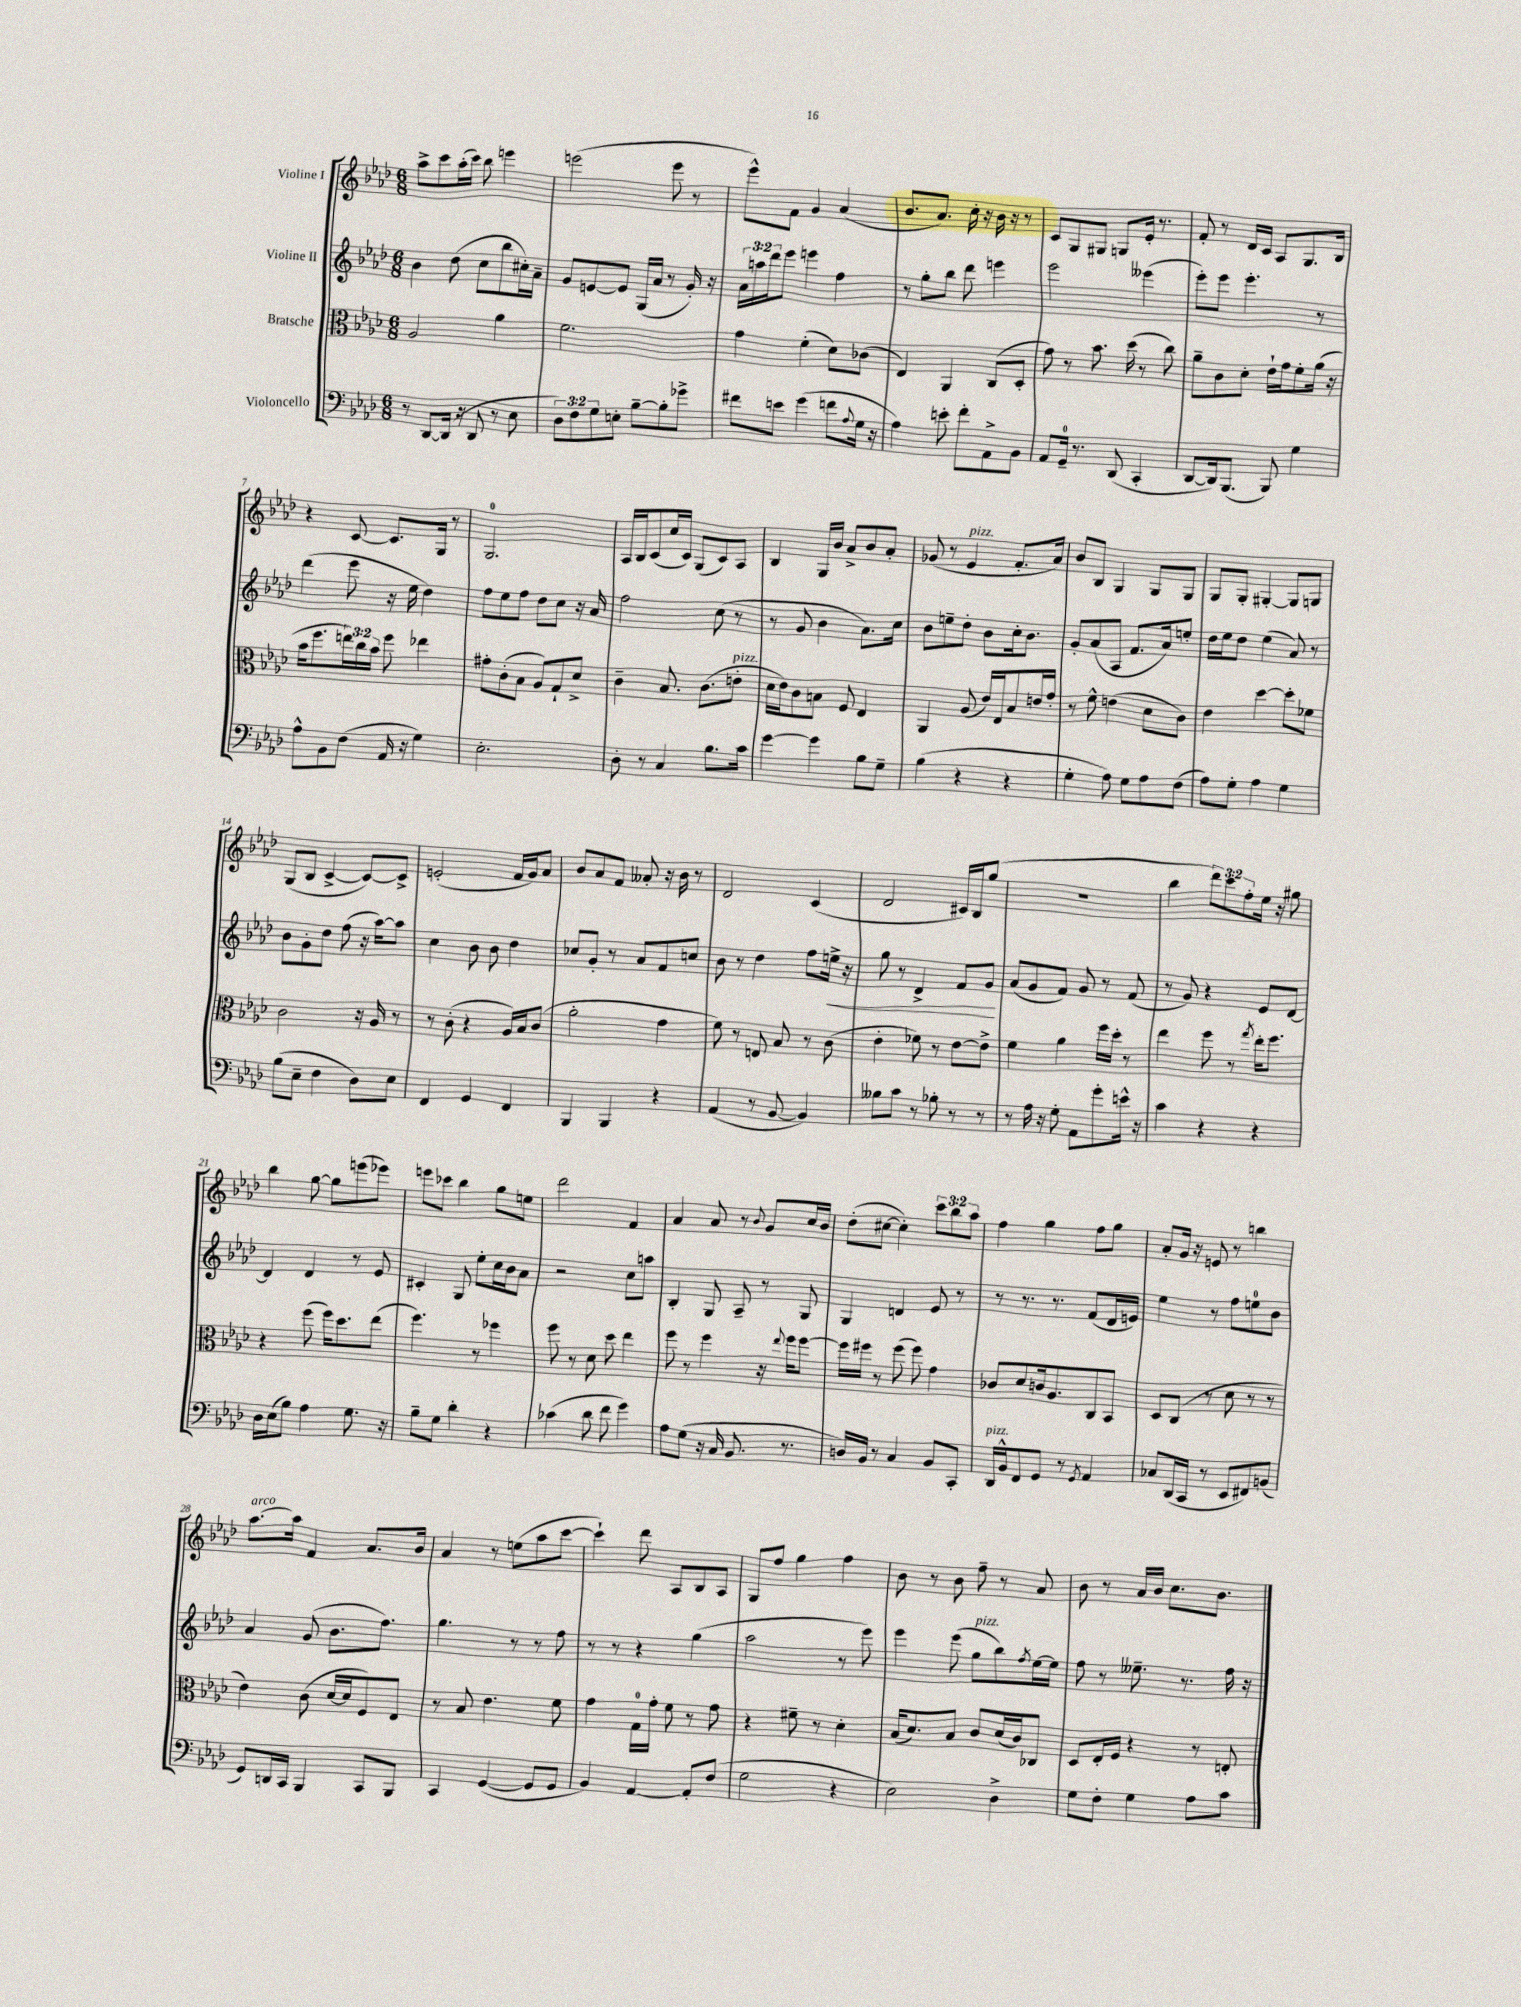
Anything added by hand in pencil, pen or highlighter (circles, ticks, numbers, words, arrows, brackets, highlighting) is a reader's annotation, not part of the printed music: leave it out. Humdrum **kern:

**kern	**kern	**kern	**kern
*staff4	*staff3	*staff2	*staff1
*clefF4	*clefC3	*clefG2	*clefG2
*k[b-e-a-d-]	*k[b-e-a-d-]	*k[b-e-a-d-]	*k[b-e-a-d-]
*M6/8	*M6/8	*M6/8	*M6/8
8r	2A-/	4b-\	8aa-^\L
[8DD-/L	.	.	8ccc\
(16DD-/]Jk	.	(8dd-\	(16aa-'\L
16r	.	.	16ccc\JJ)
8DD-/	.	8cc\L	8bb-\
8r	4a-\	8bb-\	4eee\
8E-\	.	16cc#'\L)	.
.	.	16a-~\JJ	.
=	=	=	=
12D-\L)	2.f\	8g/L	(2eee\
12F\	.	.	.
.	.	[8e/	.
12G\	.	.	.
8E'\J	.	8e/]J	.
[8B-~\L	.	(16G/LL	.
.	.	16a-/JJ	.
8B-'\]	.	8r	8eee\
8g-^\J	.	16g'/)	8r
.	.	16r	.
=	=	=	=
8f#\L	4g\	24a-\LL	8eee-^^\L)
.	.	24aa\	.
.	.	24ddd-\J	.
8e\J	.	8eee-\J	8f\J
(4g\	(4f'\	4eee\	4g/
8f\L	8d-\L)	4ff\	(4a-/
8qqA-/	.	.	.
16G\Jk	(8c-\J	.	.
16r	.	.	.
=	=	=	=
4A-\)	4E-/)	8r	8.b-/L
.	.	8gg'\L	.
.	.	.	8.a-/J)
8e'\	4AA-/	8bb-\J	.
8f'\L	.	8ddd-\	16cc'\
.	.	.	16r
8AA-^\	(8C/L	4eee\	16b-\
.	.	.	16r
8BB-\J	8D-'/J	.	8r
=	=	=	=
8AA-/L	8g\)	2eee-\	8c/L
16GG~/Jk	8r	.	8G/
8.r	.	.	.
.	8.b-\	.	8G#/J
(8DD-/	.	.	8G/L
.	(16dd-\	.	.
4CC'/	8r	(4eee--\	16e-'/Jk
.	.	.	8.r
.	8cc\)	.	.
=	=	=	=
[8DD-/L	8a-~\L	8eee-'\L)	8f'/
16DD-/]k)	8c\	8eee-\J	8r
(8.BBB-/J	.	.	.
.	8d-'\J	4.eee-'\	16d-/LL
.	.	.	16c/JJ
8BBB-/)	16e-`\LL	.	8A-/L
.	16g\J	.	.
4G\	8f'\	.	8.G/
.	(16a-\Jk	8r	.
.	16r	.	16B-/Jk
=	=	=	=
8A-^^\L	16b-\LK	(4ddd-\	4r
.	8.ff\	.	.
8BB-\	.	.	.
(8F\J	24ee\L)	8eee-\	[8c/
.	24cc\	.	.
.	24b-\JJ	.	.
16AA-/	8ff\	16r	8.c/]L
16r	.	16ee-\	.
4G\)	4ee-\	4dd-\)	.
.	.	.	16G/Jk
.	.	.	8r
=	=	=	=
2.E-'\	8g#'\L	8ff\L	2.G/
.	(8c'\	8ee-\	.
.	8B-\J	8ff\J	.
.	8A-/L)	8dd-\L	.
.	8G`/	8cc\J	.
.	8d-^/J	16r	.
.	.	16a-/	.
=	=	=	=
8D-'\	4c~\	2ff\	16A-/LL
.	.	.	16B-/J
8r	.	.	(8c/
4C/	8.B-/	.	16cc/L
.	.	.	16c/JJ)
.	.	.	(8G/L
.	(8.c\L	.	.
8.B-\L	.	(8cc\	8c/)
.	8e'\J	8r	8A-/J
16c\Jk	.	.	.
=	=	=	=
[4g\	16d-\LL	8r	4B-/
.	16e-\J)	.	.
.	8c\	8g/	.
4g\]	8B\J	4b-\	16G/LL
.	.	.	16b-/JJ
.	8F/	.	8a-^/L
8B-\L	4E-/	8.a-\L)	8b-/
8G~\J	.	.	8a-'/J
.	.	16cc\Jk	.
=	=	=	=
(4B-\	4AA-/	8b-\L	(8g-/
.	.	8ee~\	8r
4r	(8A-/	8dd-'\J	4e-/
.	16e-/LL)	8b-\L	.
.	16E-/J	.	.
4r	8B-/	16cc'\k	8.f'/L
.	.	8.b-\J	.
.	16e/L	.	.
.	16g'/JJ	.	16a-/Jk)
=	=	=	=
4G'\	8r	8g'/L	8b-/L
.	8f^^\	(8a-/	8B-/J
8A-\)	(4e\	8A-/J	4G/
8G\L	.	8.f/L	.
8A-\	8d-\L	.	8G/L
.	.	16a-/k)	.
(8F\J	8c\J)	8ee'/J	8G/J
=	=	=	=
8A-\L)	4e-\	16dd-\LL	8G/L
.	.	16ee-\J	.
8G'\J	.	8dd-\J	8G'/J
4A-\	[4dd-\	(4ee-\	[4G#'/
4G\	8dd-'\]L	8a-/)	8G#/]L
.	8f-\J	8r	8G/J
=	=	=	=
(8B-\L	2c\	8b-\L	(8G/L
8E-~\J	.	8g'\	8B-/J
4F\	.	8dd-\J	[4c^/
.	.	(8ff\	.
8D-\L)	16r	16r	8c/_L)
.	16A-/	[16aa-\LK)	.
8E-\J	8r	8aa-\]J	8c^/]J
=	=	=	=
4FF/	8r	4cc\	(2e'/
.	(8c'\	.	.
4GG/	4r	8b-\	.
.	.	8b-\	.
4FF/	16A-/LL)	4dd-\	16f/LL
.	16B-/J	.	16g/J)
.	(8c/J	.	8a-/J
=	=	=	=
4BBB-/	2a-'\	8cc-/L	8b-/L
.	.	8g'/J	8a-/
4BBB-/	.	8r	8f/J
.	.	8a-/L	8a--'/
4r	4g\	8f/	16r
.	.	.	16b-\
.	.	8cc/J	8r
=	=	=	=
(4AA-/	8f\)	8b-\	2d-/
.	8r	8r	.
8r	8E/	4dd-\	.
[8BB-/	8B-/	.	.
4BB-/])	8r	8ff\L	(4c/
.	(8c\	16ee^\Jk	.
.	.	16r	.
=	=	=	=
8B--\L	4e-'\	8gg\	2d-/
8c\J	.	8r	.
8r	8f-\)	4d-^/	.
8B-'\	8r	.	.
8r	[8e-\L	8f/L	16c#/LL)
.	.	.	16B-/J
8r	8e-^\]J	8g/J	(8gg/J
=	=	=	=
8r	4f\	(8a-/L	2.r
16A-\	.	8g/	.
16r	.	.	.
8G'\	4a-\	8f/J)	.
8AA-\L	.	8g/	.
8g'\	16ff\LL	8r	.
.	16dd-'\JJ	.	.
16e^^\Jk	8r	(8f/	.
16r	.	.	.
=	=	=	=
4c\	4ee-\	8r	4bb-\
.	.	8g/)	.
4r	8ff\	4r	12ddd-\L)
.	.	.	12ccc\
.	8r	.	.
.	.	.	12ff'\
.	8qgg/	.	.
4r	16ee-'\LK	8e-/L	16ee-\Jk
.	8.ff\J	.	16r
.	.	[8d-/J	8gg#\
=	=	=	=
16D-\LL	4r	4d-/]	4bb-\
(16E-\J	.	.	.
8B-\J)	.	.	.
4A-\	(8ff\	4d-/	[8gg\
.	16ff\LK)	.	8gg\]L
.	8.dd-\	.	.
8.G\	.	8r	(8eee\
.	(8ee-\J	8e-/	8eee-\J)
16r	.	.	.
=	=	=	=
8B-~\L	4.ff\)	4c#'/	8eee\L
8G\J	.	.	8ccc-\J
4d-'\	.	8G/	4bb-\
.	8r	8ee-'\L	.
4r	4ff-\	16cc\L	8gg\L
.	.	16b-\J	.
.	.	8a-\J	8ee\J
=	=	=	=
(4c-\	8ff\	2r	2ddd-\
.	8r	.	.
8d-\	8d-\	.	.
8f\	8dd-\	.	.
4g\)	4ee-\	8cc\L	4f/
.	.	8aa\J	.
=	=	=	=
8A-\L	8ff\	4B-'/	4a-/
(8G\J	8r	.	.
16r	4ff\	8G/	8a-/
16C/	.	.	.
8.BB-/	.	8A-~/	8r
.	.	.	8qqb-/
.	16r	8r	8g/L
.	8qqee-/	.	.
8.r	16ff\LK	.	.
.	[8ff\J	8G/	16cc/L
.	.	.	16b-/JJ
=	=	=	=
16D/LL)	16ff\]LL	4G/	(8dd-'\L
16BB-/JJ	16ff#\JJ	.	.
8r	8r	.	[8cc#\J
4C/	(8ff#\	4d/	4cc#'\])
.	8ff#\)	.	.
8BB-/L	4g\	8e-/	12ccc\L
.	.	.	12bb-\
8CC'/J	.	8r	.
.	.	.	12aa-\J
=	=	=	=
16DD-/LL	8c-/L	8r	4ff\
16BB-^^/J	.	.	.
8FF/	8d-/	8.r	.
8GG/J	16c/k	.	4gg\
.	8.A-/	8.r	.
8r	.	.	.
8qGG/	.	.	.
4AA-/	8C/	(8f/L	8ff\L
.	8BB-/J	16d-/L	8gg\J
.	.	16e/JJ)	.
=	=	=	=
8C-/L	8D-/L	4ee-\	8a-'/L
(16DD-/L	(8C/J	.	16g/Jk
16CC/JJ	.	.	16r
8r	8r	8r	8e/
8EE-/L	8d-\	8ff\L	8r
8FF#/)	8r	8ee\	4bb\
(8BB/J	8r	8b-\J	.
=	=	=	=
8GG/L)	4e-\)	4a-/	[8.aa-\L
16DD/L	.	.	.
16CC/JJ	.	.	16aa-\]Jk
4BBB-/	(8c\	(8g/	4f/
.	[16d-/LL	8.b-\L	.
.	16d-/]J	.	.
8CC/L	8F/)	.	8.a-/L
.	.	8.ff\J)	.
8BBB-/J	8E-/J	.	.
.	.	.	16b-/Jk
=	=	=	=
4CC/	8r	4.gg\	4a-/
.	8B-/	.	.
([4GG/	4.e-\	.	8r
.	.	8r	(8ee\L
8GG/]L	.	8r	8aa-\
8GG/J	8f\	8ff\	[8ccc\J
=	=	=	=
4BB-/)	4g\	8r	4ccc`\])
.	.	8r	.
[4AA-/	16G\LL	4r	8ddd-\
.	16g'\JJ	.	.
.	8f\	.	8A-/L
8AA-'/]L	8r	(4gg\	8B-/
(8F/J	8g\	.	8A-/J
=	=	=	=
2G\	4r	2aa-\	8G/L
.	.	.	8ff/J
.	8f#~\	.	4gg\
.	8r	.	.
4r	4d-'\	8r	4ff\
.	.	8eee-\)	.
=	=	=	=
2E-\)	(16B-/LK	4eee-\	8b-\
.	8.d-/)	.	.
.	.	.	8r
.	8B-/J	(8eee-\	8b-\
.	8c/L	8gg\L	8ff~\
4D-^\	(16d-/L	8bb-\)	8r
.	16c/J)	.	.
.	.	8qff/	.
.	8C-/J	[16ee-\L	8a-/
.	.	16ee-\]JJ	.
=	=	=	=
8G\L	8D-/L	8ff\	8b-\
8F'\J	16E-'/L	8r	8r
.	16F/JJ	.	.
4G\	4r	8.ee--~\	16a-/LL
.	.	.	16b-/JJ
.	.	.	8.cc\L
.	.	8.r	.
8A-\L	8r	.	.
.	.	.	8.b-\J
8c\J	8E'/	16ff\	.
.	.	16r	.
==	==	==	==
*-	*-	*-	*-
